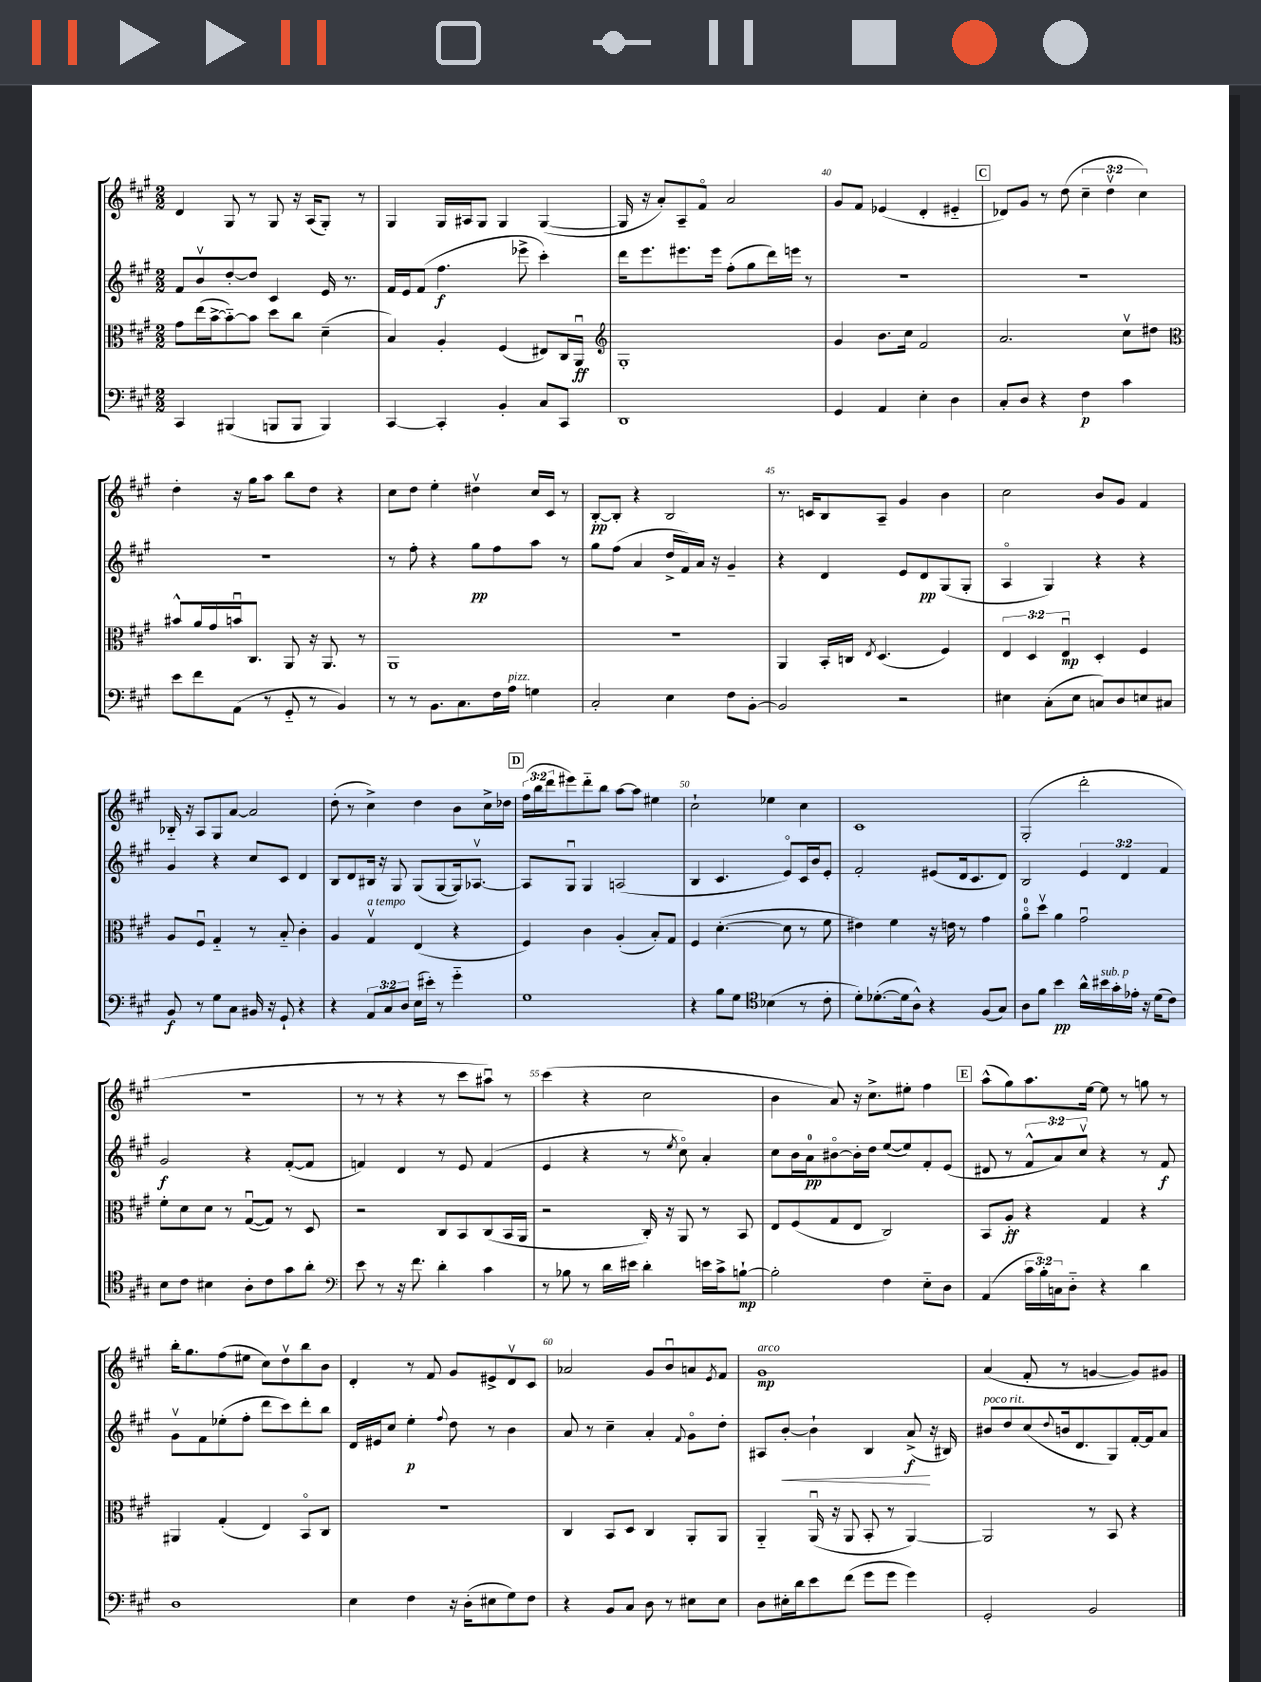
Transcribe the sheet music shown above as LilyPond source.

<<
\new StaffGroup <<
\new Staff = "s0" {
    \clef treble \key a \major \numericTimeSignature \time 2/2 \override Staff.TupletNumber.text = #tuplet-number::calc-fraction-text
    d'4 gis8 r8 gis8 r16 a16( gis8-.) r8 |
    gis4 gis16 ais16 gis8 gis4 gis4~( |
    gis16 r16 a'8-.) a8-- fis'8\flageolet a'2 |
    gis'8 fis'8 ees'4( d'4-. eis'4-_ |
    \mark \markup { \box "C" } des'8) gis'8 r8 d''8( \tuplet 3/2 { cis''4-- d''4\upbow cis''4) } |
    d''4-. r16 gis''16 a''8 b''8 d''8 r4 |
    cis''8 d''8 e''4-. dis''4\upbow cis''16 cis'16 r8 |
    b8~-.\pp b8-. r4 b2 |
    r8. c'16 b8 a8-- gis'4 b'4 |
    cis''2 b'8 gis'8 fis'4 |
    bes16-_ r16 a8 gis8 a'8~ a'2 |
    d''8-.( r8 cis''4->) d''4 b'8 cis''16-> des''16 |
    \mark \markup { \box "D" } \tuplet 3/2 { fis''16( b''16 d'''16 } eis'''8) d'''8-_ b''8 a''8~ a''8 eis''4 |
    cis''2-! ees''4 cis''4 |
    cis'1 |
    gis2-.( d'''2-. |
    r1 |
    r8 r8 r4 r8 cis'''8 ais''8\downbow) r8 |
    cis'''4( r4 cis''2 |
    b'4 a'8) r16 cis''8.-> eis''8-. fis''4 |
    \mark \markup { \box "E" } a''8-^( gis''8) a''8. e''16~ e''8 r8 g''8 r8 |
    b''16-. gis''8. fis''8( eis''8 cis''8) d''8\upbow b''8 b'8 |
    d'4-. r8 fis'8 gis'8 eis'8-> d'8\upbow cis'8 |
    aes'2 gis'8 b'8\downbow a'8 \acciaccatura { e'8 } fis'8 |
    gis'1\mp^\markup { \italic "arco" } |
    a'4( fis'8-. r8 g'4~ g'8) gis'8 \bar "|." |
}
\new Staff = "s1" {
    \clef treble \key a \major \numericTimeSignature \time 2/2 \override Staff.TupletNumber.text = #tuplet-number::calc-fraction-text
    fis'8 b'8\upbow d''8~-. d''8 cis'4 e'16 r8. |
    fis'16 e'16 fis'8( fis''4.\f ees'''8-> cis'''4-.) |
    d'''16 e'''8. eis'''8. eis'''16 fis''8-.( gis''8 d'''16) e'''16 r8 |
    R1 |
    \mark \markup { \box "C" } R1 |
    R1 |
    r8 fis''8-. r4 gis''8\pp fis''8 a''8 r8 |
    gis''8 fis''8( a'4 d''16-> fis'16) a'16 r16 gis'4-- |
    r4 d'4 e'8 d'8\pp gis8( gis8-. |
    a4\flageolet gis4) r4 r4 |
    gis'4 r4 cis''8 cis'8 d'4 |
    b8 d'8 bis16 r16 gis8 gis8( gis8~ gis16) aes8.~\upbow |
    \mark \markup { \box "D" } aes8 gis8\downbow gis4 a2( |
    b4 cis'4. e'8\flageolet) cis'16 b'16 e'8-. |
    fis'2-. eis'8( d'16 cis'8. d'8) |
    b2 \tuplet 3/2 { e'4 d'4 fis'4 } |
    gis'2\f r4 fis'8~-.( fis'8 |
    f'4) d'4 r8 e'8 f'4( |
    e'4 r4 r8 \acciaccatura { e''8 } cis''8\flageolet) a'4-. |
    cis''8 b'16 a'16-0\pp bis'8~\flageolet bis'16-. d''16 e''8~( e''8) fis'8-. e'8( |
    \mark \markup { \box "E" } dis'8 r8 \tuplet 3/2 { fis'8-^ a'8) cis''8\upbow } r4 r8 fis'8\f |
    gis'8\upbow fis'8 ees''8-.( fis''8-. d'''8 cis'''8) d'''8-. b''8 |
    d'16 eis'16 cis''8 e''4-.\p \appoggiatura { fis''8 } d''8 r8 b'4 |
    a'8 r8 cis''4-- a'4-. \appoggiatura { fis'8 } gis'8\flageolet d''8-. |
    ais8 b'8~-.\< b'4-! b4 a'8->\f\!( r16 bis16) |
    bis'8^\markup { \italic "poco rit." } d''8 cis''8( \appoggiatura { d''8 } b'16 d'8. gis8) fis'16~-. fis'16 a'8 \bar "|." |
}
\new Staff = "s2" {
    \clef alto \key a \major \numericTimeSignature \time 2/2 \override Staff.TupletNumber.text = #tuplet-number::calc-fraction-text
    gis'8 e''16( b'16~-> b'8~-_) b'8 d''8 cis''8 d'4--( |
    b4) a4-. fis4( eis8) cis16 a,16\downbow\ff |
    \clef treble gis1-. |
    gis'4 b'8. cis''16 fis'2 |
    \mark \markup { \box "C" } a'2. cis''8\upbow dis''8 |
    \clef alto bis'8-^ a'16 gis'16 b'16\downbow cis8. a,8 r16 a,8. r8 |
    a,1 |
    R1 |
    a,4 b,16-. c16 \acciaccatura { e8 } d4.( fis4) |
    \tuplet 3/2 { e4 d4 e4\downbow\mp } d4-. fis4 |
    a8 fis8\downbow gis4-_ r8 b8-_ cis'4-. |
    a4 gis4\upbow^\markup { \italic "a tempo" } e4( r4 |
    \mark \markup { \box "D" } fis4) cis'4 a4-.( b8-.) gis8 |
    fis4 d'4.~-.( d'8 r8 fis'8 |
    eis'4) fis'4 r16 e'16 r8 gis'4 |
    a'8-0\flageolet d''8\upbow a'4 gis'2\downbow |
    fis'8-. d'8 d'8 r8 gis8~\downbow( gis8) r8 d8 |
    r2 cis8 b,8 cis8( b,16 a,16 |
    r2 cis16-.) r16 a,8 r8 b,8 |
    e8 fis8( gis8 e8 cis2) |
    \mark \markup { \box "E" } b,8 a8-.\ff r4 gis4 r4 |
    ais,4 gis4-.( e4) b,8\flageolet cis8 |
    R1 |
    cis4 b,8 d8 cis4 a,8-. a,8 |
    a,4-_ a,16\downbow( r16 a,8 b,8-. r8 a,4~) |
    a,2 r8 b,8 r4 \bar "|." |
}
\new Staff = "s3" {
    \clef bass \key a \major \numericTimeSignature \time 2/2 \override Staff.TupletNumber.text = #tuplet-number::calc-fraction-text
    cis,4 bis,,4( b,,8 b,,8 b,,4) |
    cis,4~ cis,4-. b,4-. cis8 cis,8 |
    d,1 |
    gis,4 a,4 e4-. d4 |
    \mark \markup { \box "C" } cis8-. d8 r4 fis4\p cis'4 |
    e'8 fis'8 a,8( r8 gis,8-_ r8 b,4) |
    r8 r8 b,8. cis8. fis16 a16^\markup { \italic "pizz." } g4 |
    cis2-. e4 fis8 b,8~-. |
    b,2 r2 |
    eis4 cis8-.( eis8 c8) d8 e8 cis8 |
    b,8\f r8 gis8 cis8 bis,16 r16 gis,8-! r4 |
    r4 \tuplet 3/2 { a,8 cis8 d8 } e16( eis'16-.) r8 gis'4-_ |
    \mark \markup { \box "D" } gis1 |
    r4 b8 gis8 \clef tenor bes4( r8 cis'8-. |
    d'8-.) des'8.~-.( des'16 a8-^) r4 fis8( gis8) |
    a8 fis'8 b'4\pp a'16-^ bis'16^\markup { \italic "sub. p" } gis'16-. ees'16-. r16 d'16( cis'8) |
    b8 cis'8 bis4 a8-. cis'8 gis'8 a'8-. |
    \clef bass e'8 r8 r16 fis'8. d'4-. cis'4 |
    r8 bes8 r8 d'16 eis'16 d'4-. e'16 cis'16-> b8~-!\mp |
    b2-. fis4 e8-_ d8 |
    \mark \markup { \box "E" } a,4( \tuplet 3/2 { cis'16 b16-.) c16 } d8-_ r4 d'4 |
    d1 |
    e4 fis4 r16 d16-.( eis8 gis8) fis8 |
    r4 b,8 cis8 d8 r8 eis8 eis8 |
    d8 eis16-. d'16 e'8 fis'8( gis'8 gis'8 gis'4) |
    gis,2-. b,2 \bar "|." |
}
>>
>>
